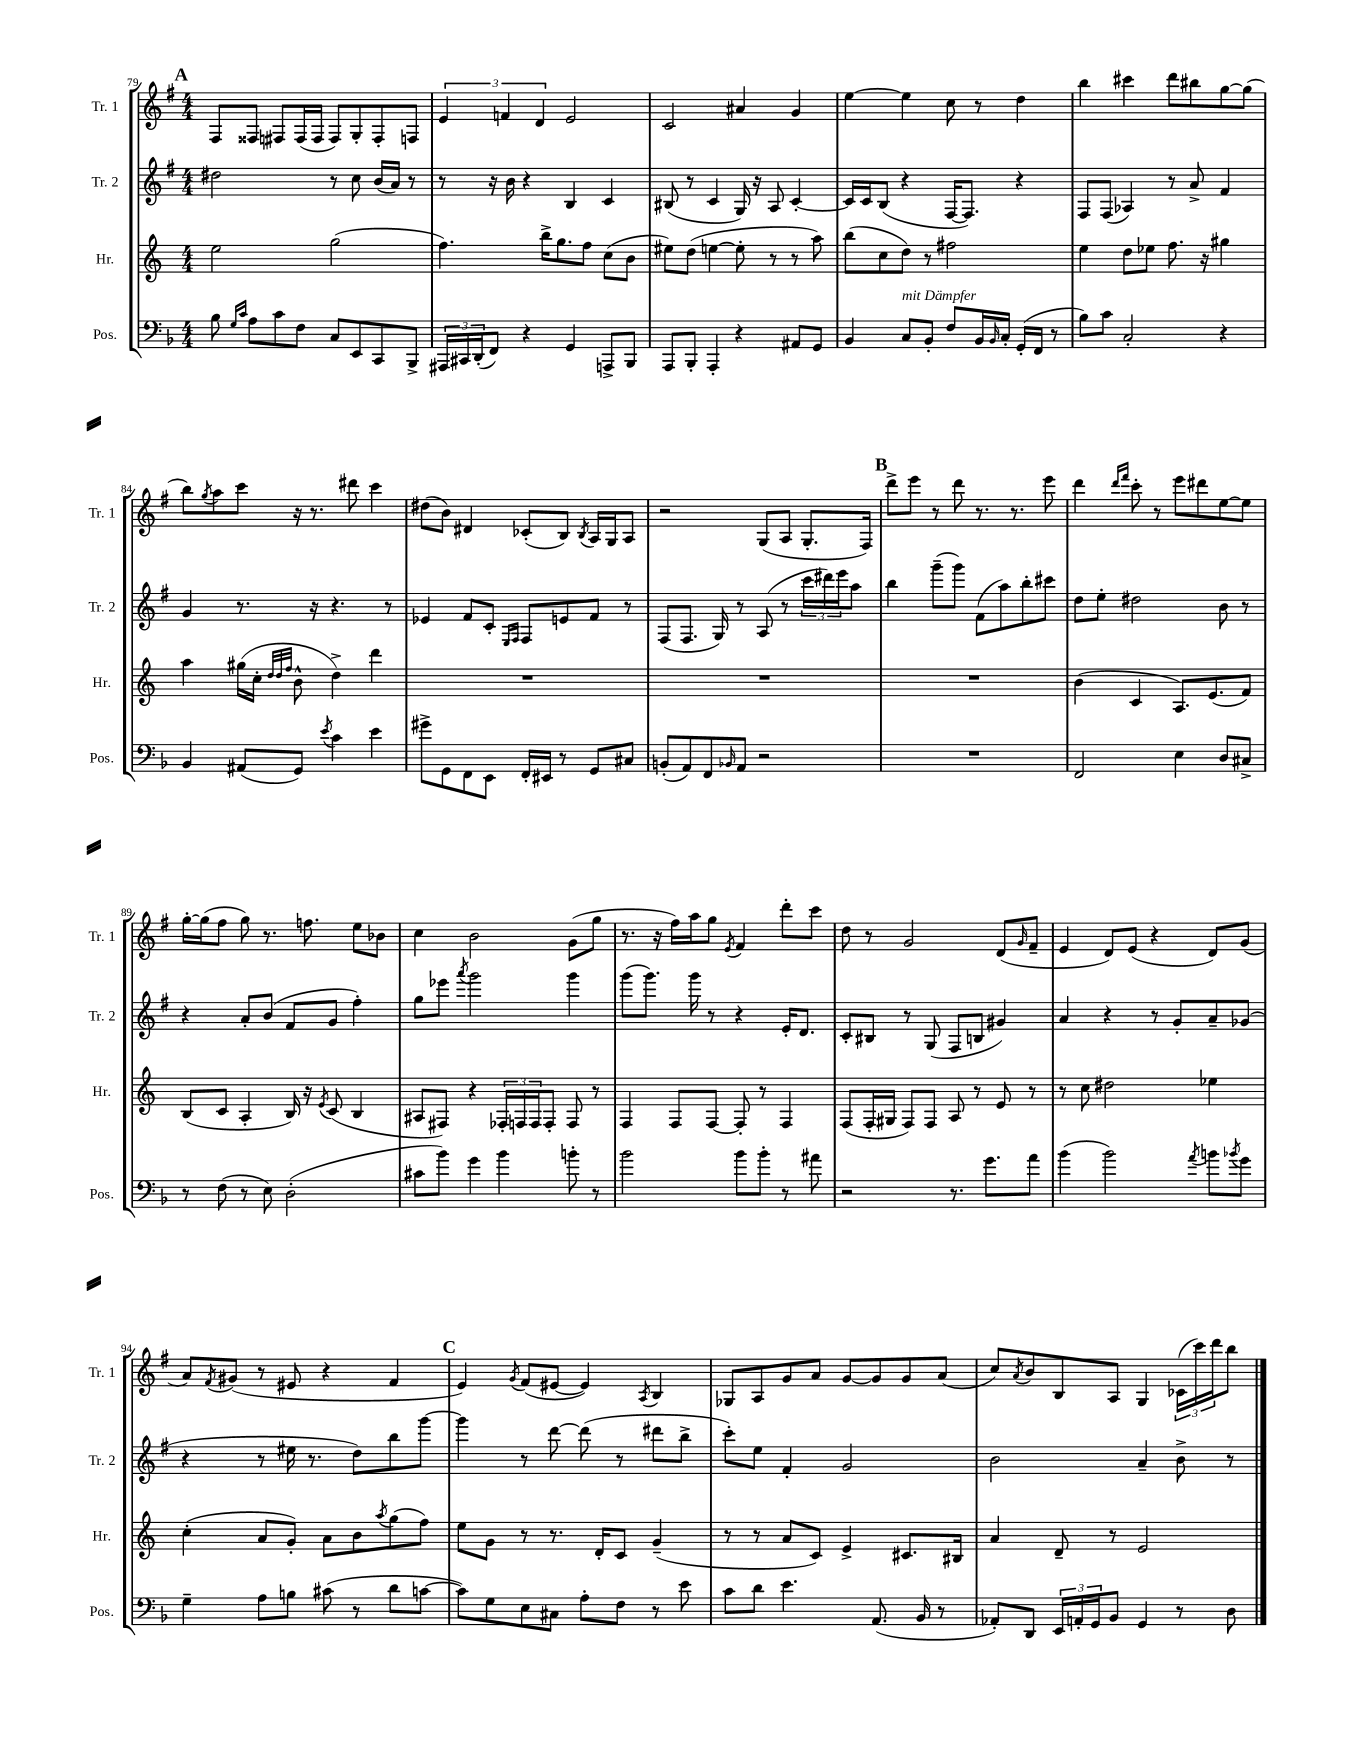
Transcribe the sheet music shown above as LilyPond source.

<<
\new StaffGroup <<
\new Staff = "s0" \with { instrumentName = "Tr. 1" shortInstrumentName = "Tr. 1" } {
    \clef treble \key g \major \numericTimeSignature \time 4/4
    \mark \markup { \bold "A" } fis8 fisis8 fis8 fis16( fis16 fis8) g8-. fis8-. f8 |
    \tuplet 3/2 { e'4 f'4 d'4 } e'2 |
    c'2 ais'4 g'4 |
    e''4~ e''4 c''8 r8 d''4 |
    b''4 cis'''4 d'''8 bis''8 g''8~ g''8( |
    b''8) \acciaccatura { g''8 } a''8 c'''8 r16 r8. dis'''8 c'''4 |
    dis''8( b'8) dis'4 ces'8-.( b8) \acciaccatura { b8 } a16 g16 a8 |
    r2 g8( a8 g8.-. fis16) |
    \mark \markup { \bold "B" } d'''8-> e'''8 r8 d'''8 r8. r8. e'''8 |
    d'''4 \grace { d'''16 fis'''16 } c'''8-. r8 e'''8 dis'''8 e''8~ e''8 |
    g''16~-. g''16( fis''8 g''8) r8. f''8. e''8 bes'8 |
    c''4 b'2 g'8( g''8 |
    r8. r16 fis''16) a''16 g''8 \acciaccatura { e'8 } fis'4 d'''8-. c'''8 |
    d''8 r8 g'2 d'8( \grace { g'16 } fis'8-- |
    e'4 d'8) e'8( r4 d'8) g'8( |
    a'8) \acciaccatura { fis'8 } gis'8( r8 eis'8 r4 fis'4 |
    \mark \markup { \bold "C" } e'4) \acciaccatura { g'8 } fis'8( eis'8~ eis'4) \acciaccatura { a8 } b4 |
    ges8 a8 g'8 a'8 g'8~ g'8 g'8 a'8( |
    c''8) \acciaccatura { a'8 } b'8 b8 a8 g4 \tuplet 3/2 { ces'16( c'''16) d'''16 } b''8 \bar "|." |
}
\new Staff = "s1" \with { instrumentName = "Tr. 2" shortInstrumentName = "Tr. 2" } {
    \clef treble \key g \major \numericTimeSignature \time 4/4
    \mark \markup { \bold "A" } dis''2 r8 c''8 b'16( a'16) r8 |
    r8 r16 b'16 r4 b4 c'4 |
    bis8( r8 c'4 g16) r16 a8 c'4~-. |
    c'16 c'16 b8( r4 fis16~ fis8.) r4 |
    fis8 fis8( aes4) r8 a'8-> fis'4 |
    g'4 r8. r16 r4. r8 |
    ees'4 fis'8 c'8-. \grace { e16 fis16 } fis8 e'8 fis'8 r8 |
    fis8( fis8. g16) r8 a8( r8 \tuplet 3/2 { c'''16 dis'''16) e'''16 } a''8 |
    \mark \markup { \bold "B" } b''4 g'''8--( g'''8) fis'8( a''8) b''8-. cis'''8 |
    d''8 e''8-. dis''2 b'8 r8 |
    r4 a'8-. b'8( fis'8 g'8 fis''4-.) |
    g''8 ees'''8 \acciaccatura { a'''8 } g'''2 g'''4 |
    g'''8( g'''8.) g'''16 r8 r4 e'16-. d'8. |
    c'8-. bis8 r8 g8( fis8 b8 gis'4) |
    a'4 r4 r8 g'8-. a'8-- ges'8( |
    r4 r8 eis''16 r8. d''8) b''8 g'''8~ |
    \mark \markup { \bold "C" } g'''4 r8 d'''8~ d'''8( r8 dis'''8 b''8-> |
    c'''8-.) e''8 fis'4-. g'2 |
    b'2 a'4-- b'8-> r8 \bar "|." |
}
\new Staff = "s2" \with { instrumentName = "Hr." shortInstrumentName = "Hr." } {
    \clef treble \key c \major \numericTimeSignature \time 4/4
    \mark \markup { \bold "A" } e''2 g''2( |
    f''4.) b''16-> g''8. f''8 c''8( b'8 |
    eis''8) d''8( e''4~ e''8-. r8 r8 a''8) |
    b''8( c''8 d''8) r8 fis''2 |
    e''4 d''8 ees''8 f''8. r16 gis''4 |
    a''4 gis''16( c''16-. \grace { d''32 d''32 f''32 } b'8-^ d''4->) d'''4 |
    R1 |
    R1 |
    \mark \markup { \bold "B" } R1 |
    b'4( c'4 a8.) e'8.( f'8) |
    b8( c'8 a4-. b16) r16 \acciaccatura { e'8 } c'8( b4 |
    ais8 fis8) r4 \tuplet 3/2 { fes16-. f16 f16 } f8-. f8 r8 |
    f4 f8 f8~ f8-. r8 f4 |
    f8( f16-. gis16 f8) f8 a8 r8 e'8 r8 |
    r8 c''8 dis''2 ees''4 |
    c''4-.( a'8 g'8-.) a'8 b'8 \acciaccatura { a''8 } g''8( f''8) |
    \mark \markup { \bold "C" } e''8 g'8 r8 r8. d'16-. c'8 g'4--( |
    r8 r8 a'8 c'8) e'4-> cis'8. bis16 |
    a'4 d'8-- r8 e'2 \bar "|." |
}
\new Staff = "s3" \with { instrumentName = "Pos." shortInstrumentName = "Pos." } {
    \clef bass \key f \major \numericTimeSignature \time 4/4
    \mark \markup { \bold "A" } bes8 \grace { g16 c'16 } a8 c'8 f8 c8 e,8 c,8 bes,,8-> |
    \tuplet 3/2 { ais,,16 cis,16 d,16-.( } f,8) r4 g,4 a,,8-> bes,,8 |
    a,,8 bes,,8-. a,,4-. r4 ais,8 g,8 |
    bes,4 c8^\markup { \italic "mit Dämpfer" } bes,8-. f8 bes,16 \grace { bes,16 } c16-. g,16-.( f,16 r8 |
    bes8) c'8 c2-. r4 |
    bes,4 ais,8( g,8) \acciaccatura { e'8 } c'4 e'4 |
    gis'8-> g,8 f,8 e,8 f,16-. eis,16 r8 g,8 cis8 |
    b,8-.( a,8) f,8 \grace { bes,16 } a,8 r2 |
    \mark \markup { \bold "B" } R1 |
    f,2 e4 d8 cis8-> |
    r8 f8( r8 e8) d2-.( |
    cis'8 bes'8) g'4 bes'4 b'8-. r8 |
    bes'2 bes'8 bes'8-. r8 ais'8 |
    r2 r8. g'8. a'8 |
    bes'4( bes'2) \acciaccatura { a'8 } b'8 \acciaccatura { bes'8 } g'8 |
    g4-- a8 b8 cis'8( r8 d'8 c'8~ |
    \mark \markup { \bold "C" } c'8) g8 e8 cis8 a8-. f8 r8 e'8 |
    c'8 d'8 e'4. a,8.( bes,16 r8 |
    aes,8-.) d,8 \tuplet 3/2 { e,16 a,16-. g,16 } bes,8 g,4 r8 d8 \bar "|." |
}
>>
>>
\layout { \context { \Score currentBarNumber = #79 } }
